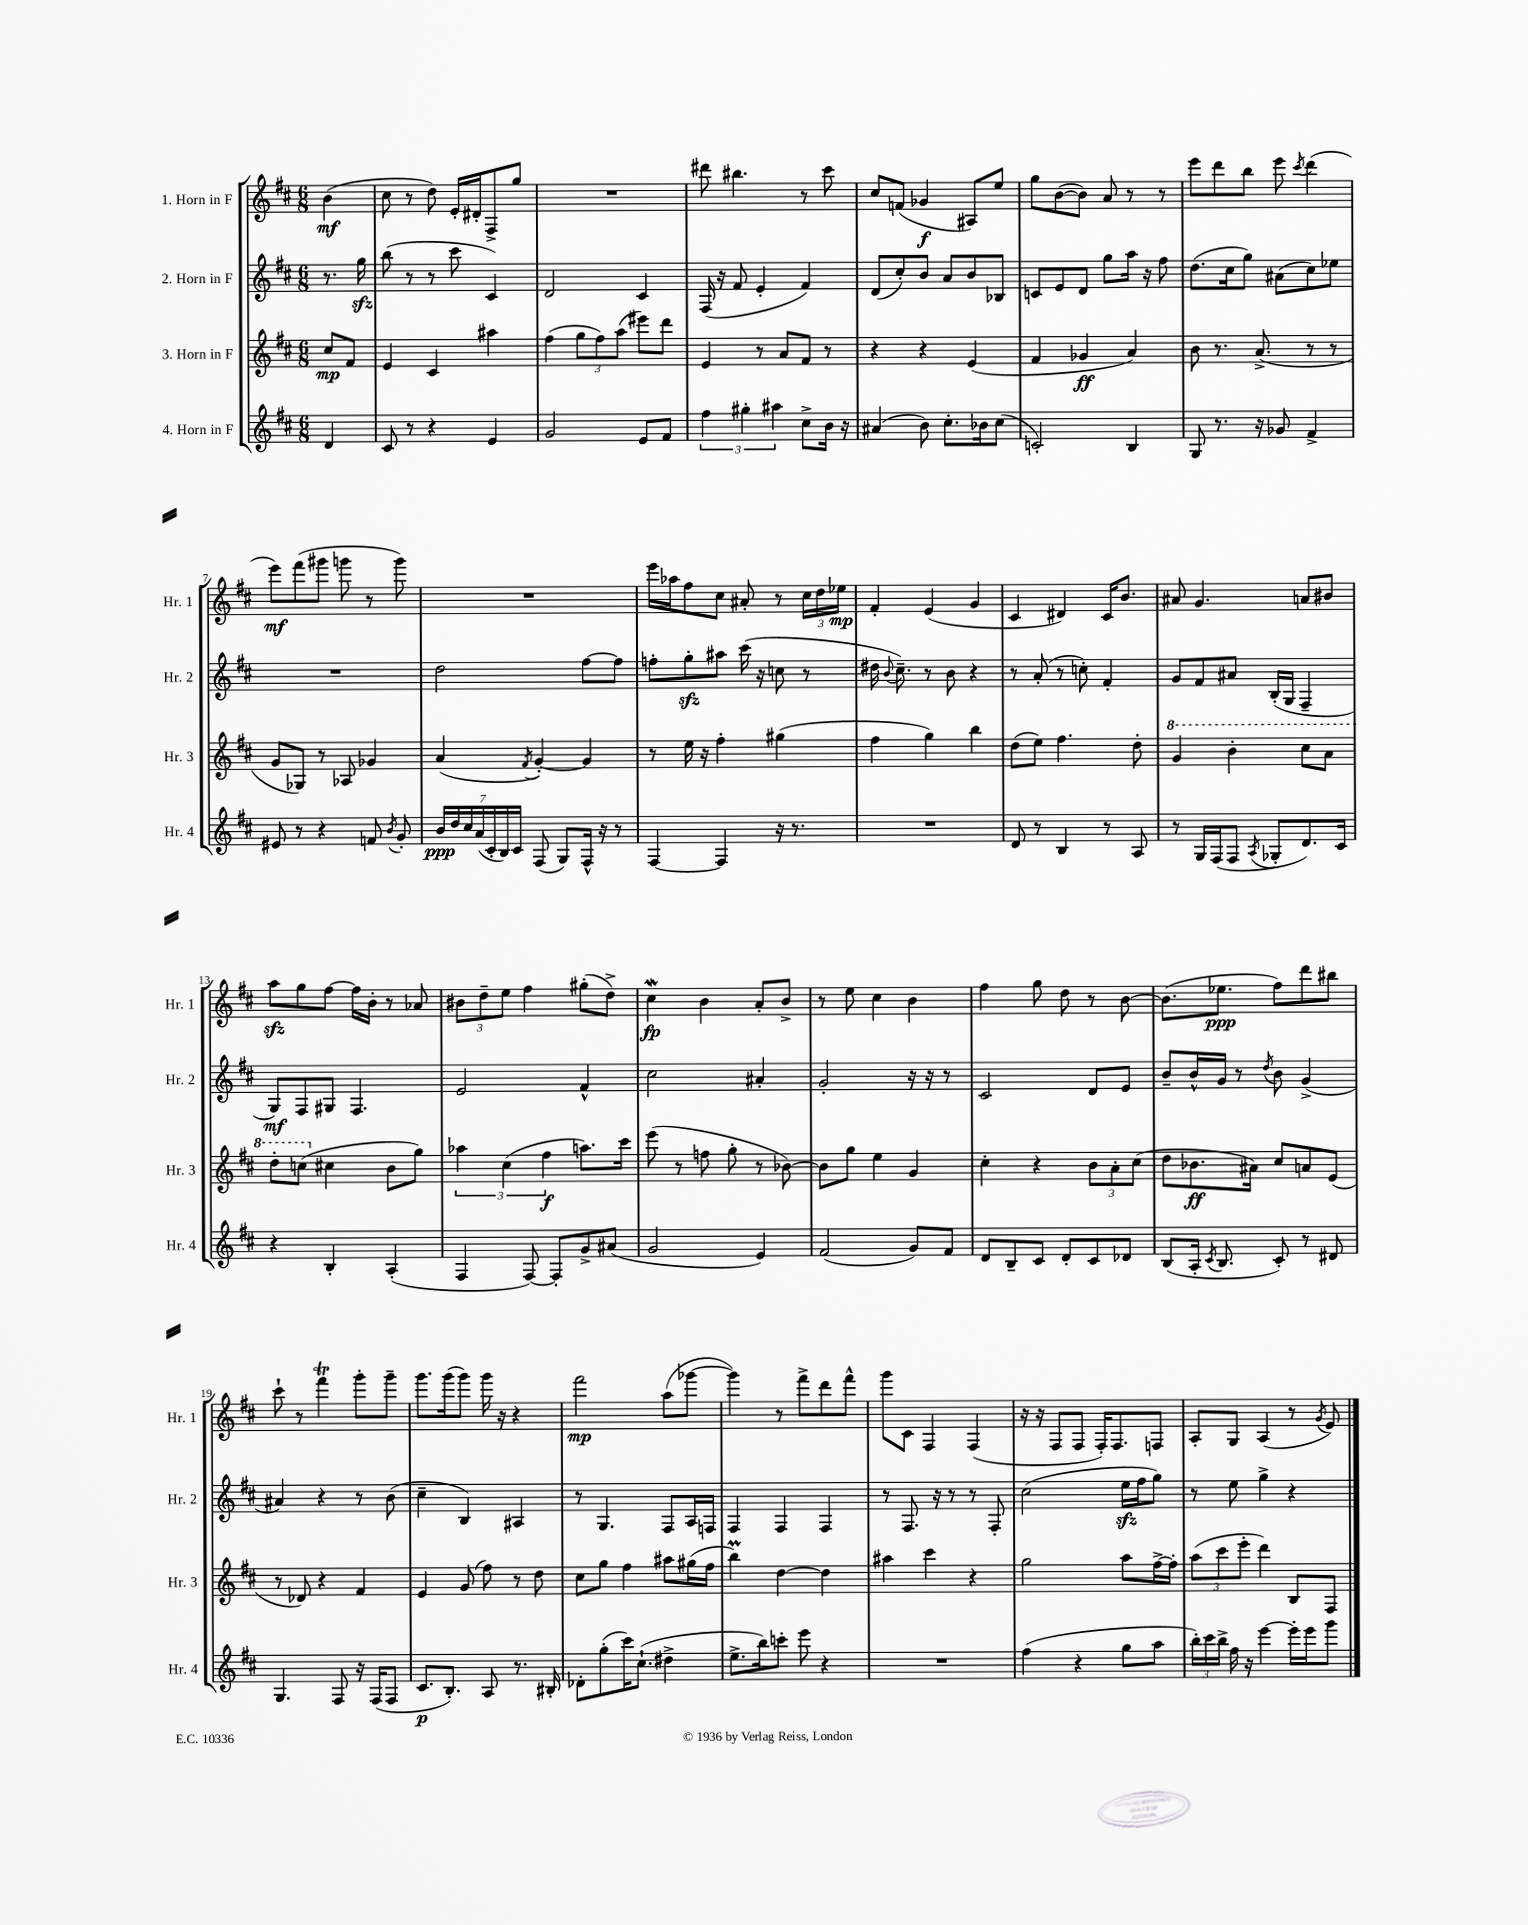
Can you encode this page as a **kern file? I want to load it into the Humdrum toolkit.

**kern	**dynam	**kern	**dynam	**kern	**dynam	**kern	**dynam
*part4	*part4	*part3	*part3	*part2	*part2	*part1	*part1
*staff4	*staff4	*staff3	*staff3	*staff2	*staff2	*staff1	*staff1
*I"4. Horn in F	*	*I"3. Horn in F	*	*I"2. Horn in F	*	*I"1. Horn in F	*
*I'Hr. 4	*	*I'Hr. 3	*	*I'Hr. 2	*	*I'Hr. 1	*
*clefG2	*	*clefG2	*	*clefG2	*	*clefG2	*
*k[f#c#]	*	*k[f#c#]	*	*k[f#c#]	*	*k[f#c#]	*
*M6/8	*	*M6/8	*	*M6/8	*	*M6/8	*
=	=	=	=	=	=	=	=
4d/	.	8cc#/L	mp	8.r	.	(4b\	mf
.	.	8f#/J	.	.	.	.	.
.	.	.	.	16ggzz\	.	.	.
=1	=1	=1	=1	=1	=1	=1	=1
8c#/	.	4e/	.	(8bb\	.	8cc#\	.
8r	.	.	.	8r	.	8r	.
4r	.	4c#/	.	8r	.	8dd\)	.
.	.	.	.	8ccc#\	.	16e'/LL	.
.	.	.	.	.	.	16d#X'/J	.
4e/	.	4aa#X\	.	4c#/)	.	8F#^/	.
.	.	.	.	.	.	8gg/J	.
=2	=2	=2	=2	=2	=2	=2	=2
2g/	.	(4ff#\	.	2d/	.	2.r	.
.	.	12gg\L	.	.	.	.	.
.	.	12ff#\)	.	.	.	.	.
.	.	(12aa\J	.	.	.	.	.
8e/L	.	8eee#X\L)	.	4c#/	.	.	.
8f#/J	.	8ddd\J	.	.	.	.	.
=3	=3	=3	=3	=3	=3	=3	=3
6ff#\	.	4e/	.	(16F#/	.	8ddd#X\	.
.	.	.	.	16r	.	.	.
.	.	.	.	8f#/	.	4.bb#X\	.
6gg#X'\	.	.	.	.	.	.	.
.	.	8r	.	4e'/	.	.	.
6aa#X\	.	.	.	.	.	.	.
.	.	8a/L	.	.	.	.	.
8cc#^\L	.	8f#/J	.	4f#/)	.	8r	.
16b\Jk	.	8r	.	.	.	8ccc#\	.
16r	.	.	.	.	.	.	.
=4	=4	=4	=4	=4	=4	=4	=4
(4a#X/	.	4r	.	(8d/L	.	8cc#/L	.
.	.	.	.	8cc#'/)	.	(8fn/J	.
8b\)	.	4r	.	8b/J	.	4g-X/	f
8.cc#'\L	.	.	.	8a/L	.	.	.
.	.	(4e/	.	8b/	.	8A#X/L)	.
16b-X\k	.	.	.	.	.	.	.
(8cc#\J	.	.	.	8B-X/J	.	8ee/J	.
=5	=5	=5	=5	=5	=5	=5	=5
2cn'/)	.	4f#/	.	8cn/L	.	8gg\L	.
.	.	.	.	8e/	.	([8b\	.
.	.	4g-X/	ff	8d/J	.	8b\J])	.
.	.	.	.	8gg\L	.	8a/	.
4B/	.	4a/)	.	16aa\Jk	.	8r	.
.	.	.	.	16r	.	.	.
.	.	.	.	8ff#\	.	8r	.
=6	=6	=6	=6	=6	=6	=6	=6
8G/	.	8b\	.	(8.dd\L	.	8eee\L	.
8.r	.	8.r	.	.	.	8ddd\	.
.	.	.	.	16cc#\k	.	.	.
.	.	.	.	8gg\J)	.	8bb\J	.
16r	.	(8.a^/	.	.	.	.	.
8g-X/	.	.	.	(8a#X\L	.	8eee\	.
.	.	.	.	.	.	8qccc#/	.
4f#^/	.	8r	.	8cc#\)	.	(4ddd\	.
.	.	8r	.	8ee-X\J	.	.	.
!!LO:LB:g=z
=7	=7	=7	=7	=7	=7	=7	=7
8e#X/	.	8g/L	.	2.r	.	8eee\L)	mf
8r	.	8G-X/J)	.	.	.	(8fff#\	.
4r	.	8r	.	.	.	8ggg#X\J	.
.	.	8A-X/	.	.	.	8gggn\	.
8fn/	.	4g-X/	.	.	.	8r	.
8qb/	.	.	.	.	.	.	.
8g'/	.	.	.	.	.	8ggg\)	.
=8	=8	=8	=8	=8	=8	=8	=8
28b/LL	ppp	(4a/	.	2dd\	.	2.r	.
28dd/	.	.	.	.	.	.	.
28cc#/	.	.	.	.	.	.	.
(28a/	.	.	.	.	.	.	.
28c#'/	.	.	.	.	.	.	.
28B/)	.	.	.	.	.	.	.
28c#/JJ	.	.	.	.	.	.	.
.	.	8qf#/	.	.	.	.	.
(8F#/	.	[4g'/)	.	.	.	.	.
8G/L)	.	.	.	.	.	.	.
16F#^^/Jk	.	4g/]	.	[8ff#\L	.	.	.
16r	.	.	.	.	.	.	.
8r	.	.	.	8ff#\J]	.	.	.
=9	=9	=9	=9	=9	=9	=9	=9
[4F#/	.	8r	.	8ffn'\L	.	16eee\LL	.
.	.	.	.	.	.	16aa-X\J	.
.	.	16ee\	.	8ggzz'\	.	8ff#\	.
.	.	16r	.	.	.	.	.
4F#/]	.	4ff#'\	.	8aa#X\J	.	8cc#\J	.
.	.	.	.	(16ccc#\	.	8a#X'/	.
.	.	.	.	16r	.	.	.
16r	.	(4gg#X\	.	8ccn\	.	8r	.
8.r	.	.	.	.	.	.	.
.	.	.	.	8r	.	24cc#\LL	.
.	.	.	.	.	.	24dd\	.
.	.	.	.	.	.	24ee-X\JJ	mp
=10	=10	=10	=10	=10	=10	=10	=10
2.r	.	4ff#\	.	16dd#X\	.	4f#'/	.
.	.	.	.	8qqb/	.	.	.
.	.	.	.	8.cc#~\)	.	.	.
.	.	4gg\)	.	8r	.	(4e/	.
.	.	.	.	8b\	.	.	.
.	.	4bb\	.	4r	.	4g/	.
=11	=11	=11	=11	=11	=11	=11	=11
8d/	.	(8dd\L	.	8r	.	4c#/	.
8r	.	8ee\J)	.	(8a'/	.	.	.
4B/	.	4.ff#\	.	8r	.	4d#X/)	.
.	.	.	.	8ccn'\)	.	.	.
8r	.	.	.	4f#'/	.	16c#/KL	.
.	.	.	.	.	.	8.b/J	.
8A/	.	8dd'\	.	.	.	.	.
=12	=12	=12	=12	=12	=12	=12	=12
*	*	*8va	*	*	*	*	*
8r	.	4gg/	.	8g/L	.	8a#X/	.
16G/LL	.	.	.	8f#/	.	4.g/	.
(16F#/J	.	.	.	.	.	.	.
8F#/J	.	4bb'\	.	8a#X/J	.	.	.
8qA/	.	.	.	.	.	.	.
8G-X'/L	.	.	.	(16B'/LL	.	.	.
.	.	.	.	16G/JJ	.	.	.
8.d/)	.	8ccc#\L	.	4F#~/	.	8an/L	.
.	.	8aa\J	.	.	.	8b#X/J	.
16c#/Jk	.	.	.	.	.	.	.
!!LO:LB:g=z
=13	=13	=13	=13	=13	=13	=13	=13
4r	.	8ddd'\L	.	8G/L)	mf	8aazz\L	.
.	.	(8cccn\J	.	8F#/	.	8gg\	.
*	*	*X8va	*	*	*	*	*
4B'/	.	4cc#X\	.	8G#X/J	.	[8ff#\J	.
.	.	.	.	4.F#/	.	16ff#\LL]	.
.	.	.	.	.	.	16b'\JJ	.
(4A'/	.	8b\L	.	.	.	8r	.
.	.	8gg\J)	.	.	.	8a-X/	.
=14	=14	=14	=14	=14	=14	=14	=14
4F#/	.	6aa-X\	.	2e/	.	12b#X\L	.
.	.	.	.	.	.	12dd~\	.
.	.	(6cc#\	.	.	.	12ee\J	.
[8F#/)	.	.	.	.	.	4ff#\	.
.	.	6ff#\	f	.	.	.	.
8F#'/L]	.	.	.	.	.	.	.
8g^/	.	8.aan\L)	.	4f#^^/	.	(8gg#X'\L	.
(8a#X/J	.	.	.	.	.	8dd^\J)	.
.	.	16ccc#\Jk	.	.	.	.	.
=15	=15	=15	=15	=15	=15	=15	=15
2g/	.	(8eee\	.	2cc#\	.	4cc#W\	fp
.	.	8r	.	.	.	.	.
.	.	8ffn\	.	.	.	4b\	.
.	.	8gg'\	.	.	.	.	.
4e/)	.	8r	.	4a#X'/	.	8a'/L	.
.	.	[8b-X\)	.	.	.	8b^/J	.
=16	=16	=16	=16	=16	=16	=16	=16
(2f#/	.	8b-\L]	.	2g'/	.	8r	.
.	.	8gg\J	.	.	.	8ee\	.
.	.	4ee\	.	.	.	4cc#\	.
8g/L)	.	4g/	.	16r	.	4b\	.
.	.	.	.	16r	.	.	.
8f#/J	.	.	.	8r	.	.	.
=17	=17	=17	=17	=17	=17	=17	=17
8d/L	.	4cc#'\	.	2c#/	.	4ff#\	.
8B~/	.	.	.	.	.	.	.
8c#/J	.	4r	.	.	.	8gg\	.
8d'/L	.	.	.	.	.	8dd\	.
8c#/	.	12b\L	.	8d/L	.	8r	.
.	.	12a'\	.	.	.	.	.
8d-X/J	.	.	.	8e/J	.	[8b\	.
.	.	(12cc#\J	.	.	.	.	.
=18	=18	=18	=18	=18	=18	=18	=18
(8B/L	.	8dd\L	.	8b~/L	.	(8.b\L]	.
16A'/Jk	.	8.b-X\	ff	16b^^/L	.	.	.
8qc#/	.	.	.	.	.	.	.
8.B/	.	.	.	16g/JJ	.	8.ee-X\J	ppp
.	.	.	.	8r	.	.	.
.	.	16a#X\Jk)	.	.	.	.	.
.	.	.	.	8qdd/	.	.	.
8c#'/)	.	8cc#/L	.	8b\	.	8ff#\L)	.
8r	.	8an/	.	(4g^/	.	8ddd\	.
8d#X/	.	(8e/J	.	.	.	8bb#X\J	.
!!LO:LB:g=z
=19	=19	=19	=19	=19	=19	=19	=19
4.G/	.	8r	.	4a#X/)	.	8ccc#`\	.
.	.	8d-X/)	.	.	.	8r	.
.	.	4r	.	4r	.	4fff#t\	.
8F#/	.	.	.	.	.	.	.
16r	.	4f#/	.	8r	.	8ggg'\L	.
(16F#/KL	.	.	.	.	.	.	.
8F#/J	.	.	.	(8b\	.	8ggg~\J	.
=20	=20	=20	=20	=20	=20	=20	=20
8.c#/L	p	4e/	.	4cc#~\	.	8.ggg\L	.
8.B'/J)	.	.	.	.	.	(16ggg\k	.
.	.	(8g/	.	4B/)	.	8ggg\J)	.
8A/	.	8ff#\)	.	.	.	16ggg\	.
.	.	.	.	.	.	16r	.
8.r	.	8r	.	4A#X/	.	4r	.
.	.	8dd\	.	.	.	.	.
16B#X'/	.	.	.	.	.	.	.
=21	=21	=21	=21	=21	=21	=21	=21
8d-X'\L	.	8cc#\L	.	8r	.	2fff#\	mp
(8gg'\	.	8gg\J	.	4.G/	.	.	.
16ccc#\K)	.	4ff#\	.	.	.	.	.
(8.cc#`\J	.	.	.	.	.	.	.
4dd#X^\	.	8aa#X\L	.	8F#/L	.	(8aa\L	.
.	.	(16gg#X\L	.	16A/L	.	[8ggg-X\J	.
.	.	16ff#\JJ	.	16Fn/JJ	.	.	.
=22	=22	=22	=22	=22	=22	=22	=22
8.ee^\L	.	4bbM\)	.	4F#/	.	4ggg-\])	.
16bb\k)	.	.	.	.	.	.	.
8cccn'\J	.	[4dd\	.	4F#/	.	8r	.
8eee\	.	.	.	.	.	8fff#^\L	.
4r	.	4dd\]	.	4F#/	.	8ddd\	.
.	.	.	.	.	.	8fff#^^\J	.
=23	=23	=23	=23	=23	=23	=23	=23
2.r	.	4aa#X\	.	8r	.	8ggg\L	.
.	.	.	.	8.F#/	.	8c#\J	.
.	.	4ccc#\	.	.	.	4F#/	.
.	.	.	.	16r	.	.	.
.	.	.	.	8r	.	.	.
.	.	4r	.	8r	.	(4F#/	.
.	.	.	.	8F#'/	.	.	.
=24	=24	=24	=24	=24	=24	=24	=24
(4ff#\	.	2gg\	.	(2cc#\	.	16r	.
.	.	.	.	.	.	16r	.
.	.	.	.	.	.	8F#/L	.
4r	.	.	.	.	.	8F#/J	.
.	.	.	.	.	.	16F#'/KL)	.
.	.	.	.	.	.	8.F#/	.
8gg\L	.	8aa\L	.	16eezz\LL	.	.	.
.	.	.	.	16ff#\J	.	.	.
8aa\J	.	[16ff#^\L	.	8gg\J)	.	8Fn/J	.
.	.	16ff#'\JJ]	.	.	.	.	.
=25	=25	=25	=25	=25	=25	=25	=25
24bb'\LL)	.	(12aa\L	.	8r	.	8A'/L	.
24ccc#\	.	.	.	.	.	.	.
24bb^\JJ	.	12ccc#\	.	.	.	.	.
16ff#\	.	.	.	8ee\	.	8G/J	.
.	.	12eee'\J	.	.	.	.	.
16r	.	.	.	.	.	.	.
[4eee\	.	4ddd\)	.	4gg^\	.	(4A/	.
16eee'\LL]	.	8B/L	.	4r	.	8r	.
16eee\J	.	.	.	.	.	.	.
.	.	.	.	.	.	8qg/	.
8ggg\J	.	8F#/J	.	.	.	8e/)	.
==	==	==	==	==	==	==	==
*-	*-	*-	*-	*-	*-	*-	*-
